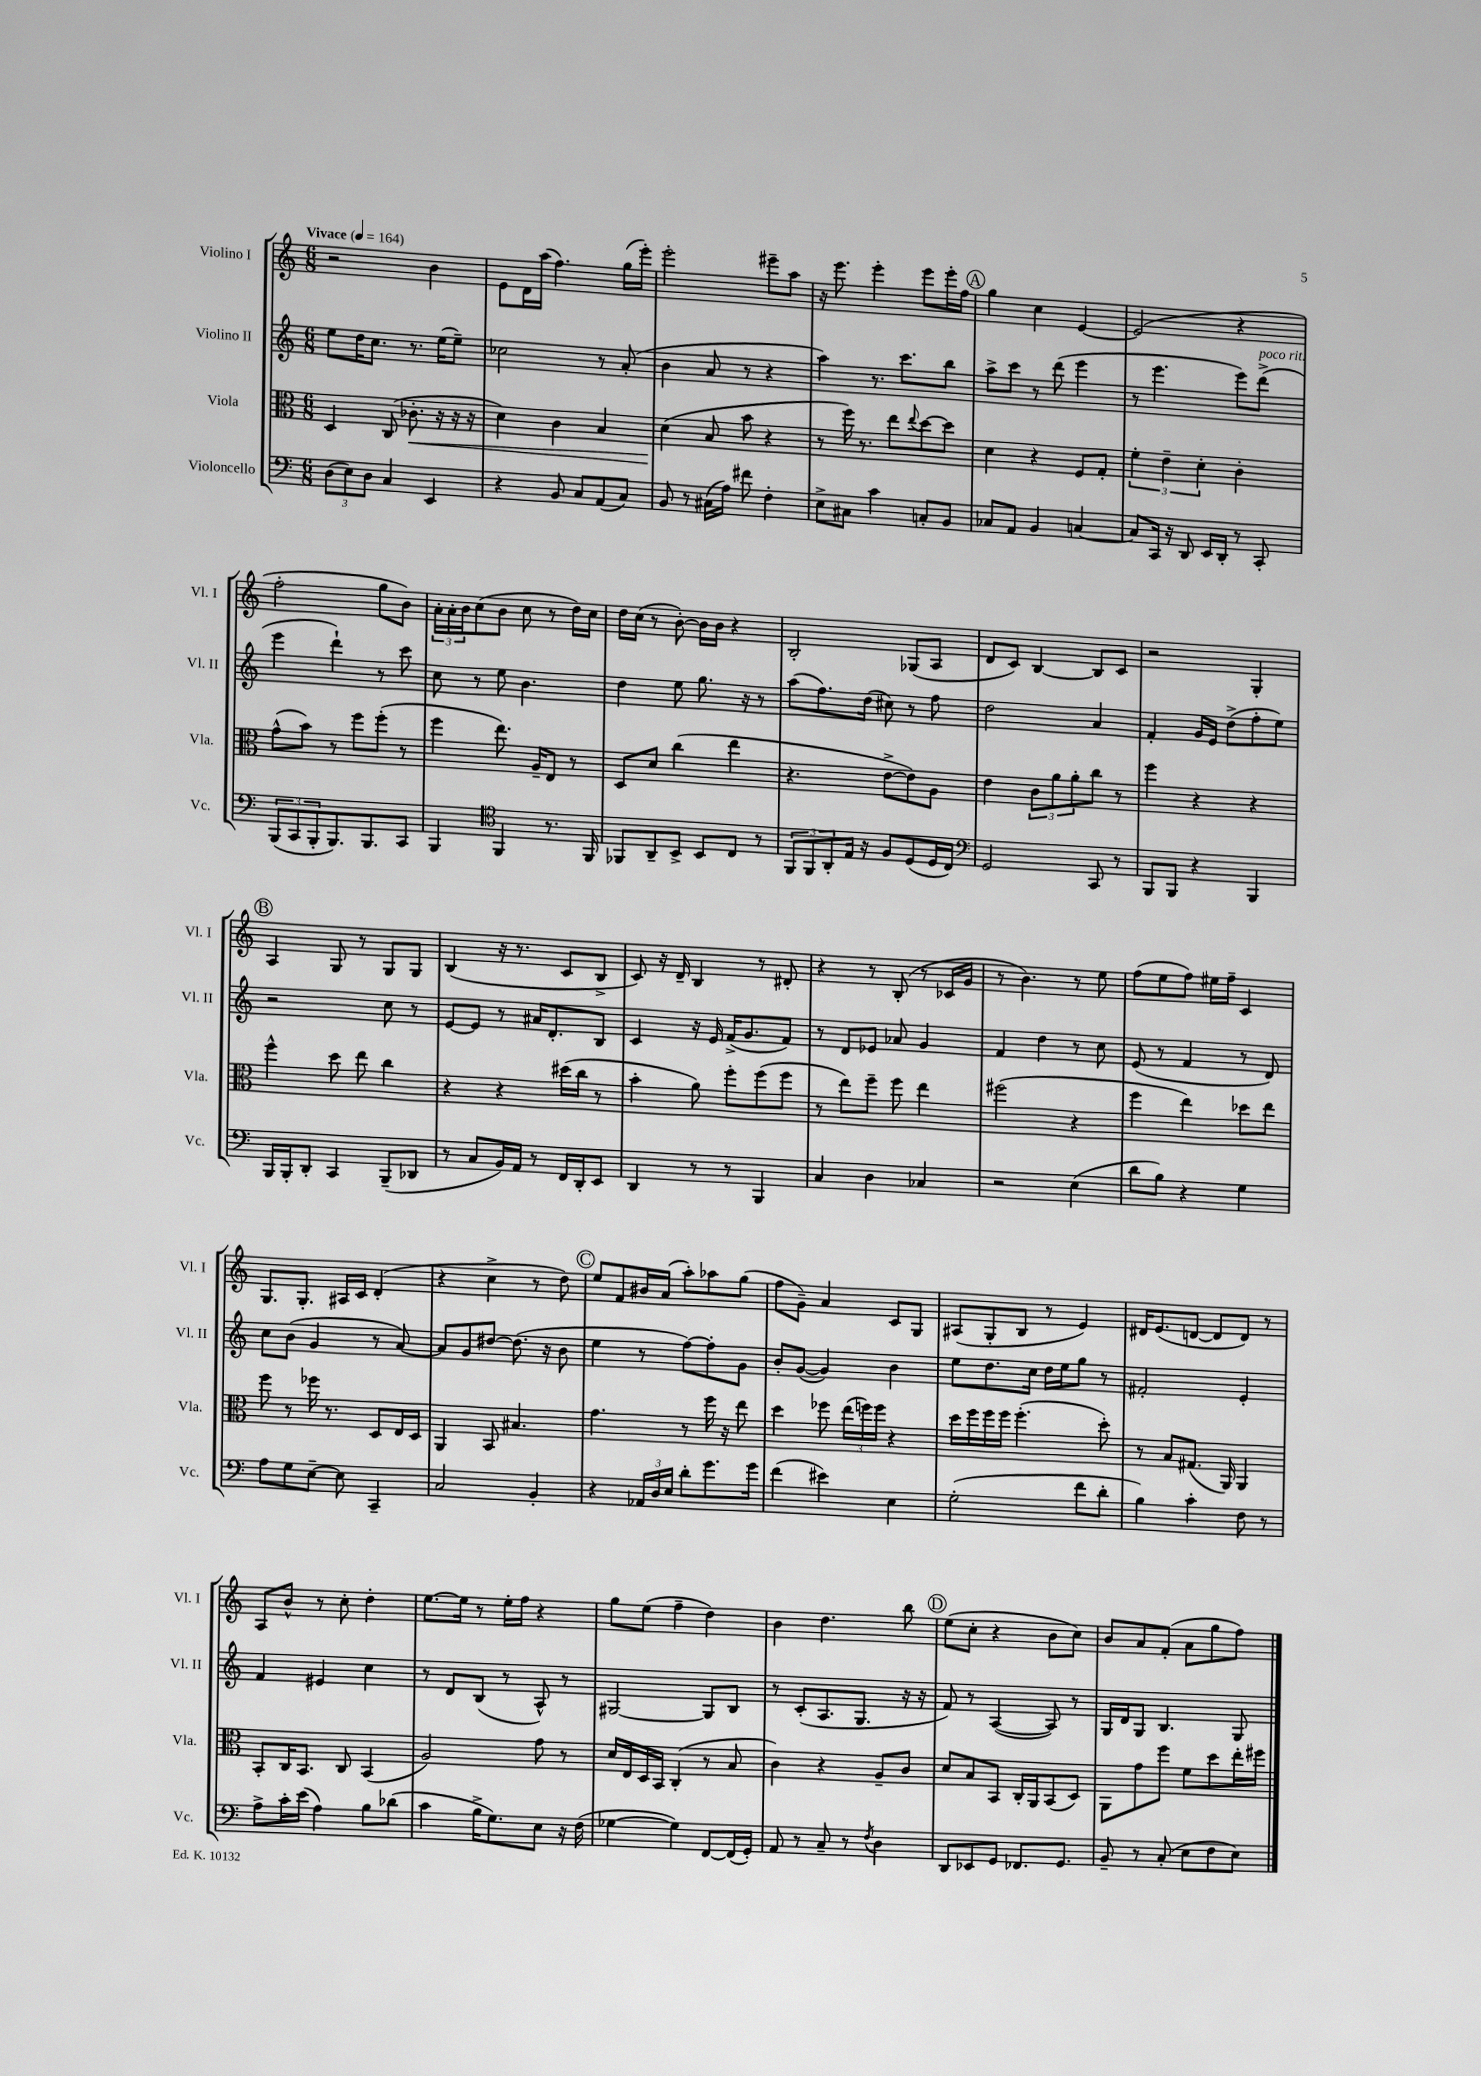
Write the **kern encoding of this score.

**kern	**kern	**dynam	**kern	**kern
*part4	*part3	*part3	*part2	*part1
*staff4	*staff3	*staff3	*staff2	*staff1
*I"Violoncello	*I"Viola	*	*I"Violino II	*I"Violino I
*I'Vc.	*I'Vla.	*	*I'Vl. II	*I'Vl. I
*clefF4	*clefC3	*	*clefG2	*clefG2
*k[]	*k[]	*	*k[]	*k[]
*M6/8	*M6/8	*	*M6/8	*M6/8
*MM164	*MM164	*	*MM164	*MM164
=1	=1	=1	=1	=1
!	!	!	!	!LO:TX:a:B:t=Vivace
(12D\L	4D/	.	8ee\L	2r
12E\)	.	.	.	.
.	.	.	16dd\K	.
12D\J	.	.	.	.
.	.	.	8.cc\J	.
4C/	(8C/	.	.	.
!	!	!LO:HP:b	!	!
.	8.c-X'\	<	8.r	.
4EE/	.	.	.	4b\
.	16r	.	(16ee\KL	.
.	16r	.	8ee~\J)	.
.	16r	.	.	.
=2	=2	=2	=2	=2
4r	4d\)	.	2cc-X\	8e\L
.	.	.	.	16d\L
.	.	.	.	(16aa\JJ
8BB/	4c\	.	.	4.ff\)
8C/L	.	.	.	.
(8AA/	4B/	.	8r	.
8C/J)	.	.	(8a'/	(16gg\LL
.	.	.	.	16eee'\JJ)
=3	=3	=3	=3	=3
8BB/	(4d\	.	4b\	2eee'\
8r	.	.	.	.
(16C#X\LL	8B/	[	8a/	.
16A\JJ)	.	.	.	.
8f#X\	8b\	.	8r	.
4F'\	4r	.	4r	8eee#X~\L
.	.	.	.	8aa\J
=4	=4	=4	=4	=4
8E^\L	8r	.	4aa\)	16r
.	.	.	.	8.eee\
8C#X\J	16ff\)	.	.	.
.	8.r	.	.	.
4c\	.	.	8.r	4eee'\
.	8ee\L	.	.	.
.	.	.	8.ccc\L	.
.	8qqee/	.	.	.
8Cn'/L	[8dd\	.	.	8eee\L
8BB/J	8dd\J]	.	8bb\J	16eee'\L
.	.	.	.	16ff\JJ
!!LO:REH:place=s1:t=A
=5	=5	=5	=5	=5
8C-X/L	4d\	.	8aa^\L	4gg\
8AA/J	.	.	8ccc\J	.
4BB/	4r	.	8r	4cc\
.	.	.	(8ddd\	.
[4Cn/	8F/L	.	4eee\	[4e/
.	8G'/J	.	.	.
=6	=6	=6	=6	=6
8C/L]	6f'\	.	8r	(2e/]
16CC/Jk	.	.	4.eee\	.
.	6e~\	.	.	.
16r	.	.	.	.
8DD/	.	.	.	.
.	6d'\	.	.	.
16EE/LL	.	.	.	.
16DD'/JJ	.	.	.	.
8r	4c'\	.	8eee\L)	4r
!	!	!	!LO:TX:a:i:t=poco rit.	!
8CC'/	.	.	(8ddd^\J	.
!!LO:LB:g=z
=7	=7	=7	=7	=7
(12BBB/L	(8g^^\L	.	4eee\	2ff'\
12CC/	.	.	.	.
.	8b\J)	.	.	.
12BBB'/	.	.	.	.
8.BBB/)	8r	.	4ddd`\)	.
.	8ff\L	.	.	.
8.BBB/	.	.	.	.
.	(8ff'\J	.	8r	8gg\L
8CC/J	8r	.	8ccc\	8b\J)
=8	=8	=8	=8	=8
4BBB/	4ff\	.	8cc\	24a'\LL
.	.	.	.	24a'\
.	.	.	.	24b\J
.	.	.	8r	(8cc\
*clefC4	*	*	*	*
4FF/	8.ee\)	.	8ee\	8b\J
.	.	.	4.b\	8cc\
.	16A~/KL	.	.	.
8.r	8E/J	.	.	8r
.	8r	.	.	16dd\LL)
16FF/	.	.	.	16cc\JJ
=9	=9	=9	=9	=9
8FF-X/L	8D/L	.	4dd\	16dd\LL
.	.	.	.	(16cc\JJ
8AA~/	8d/J	.	.	8r
8BB^/J	(4cc\	.	8ee\	[8b'\)
8BB/L	.	.	8.gg\	16b\LL]
.	.	.	.	16b\JJ
8C/J	4ee\	.	.	4r
.	.	.	16r	.
8r	.	.	8r	.
=10	=10	=10	=10	=10
12FF/L	4.r	.	(8aa\L	2B'/
12FF/	.	.	.	.
.	.	.	8.ff\)	.
12AA'/	.	.	.	.
16E/Jk	.	.	.	.
16r	.	.	(16dd\Jk	.
8F/L	[8e^\L	.	8cc#X\)	.
(8D/	8e\])	.	8r	(8G-X/L
16D/L	8A\J	.	8ff\	8A/J
16C/JJ)	.	.	.	.
=11	=11	=11	=11	=11
*clefF4	*	*	*	*
2GG/	4e\	.	2dd\	8d/L
.	.	.	.	8c/J)
.	12c\L	.	.	[4B/
.	12a\	.	.	.
.	12a'\	.	.	.
8CC/	8cc\J	.	4a/	8B/L]
8r	8r	.	.	8c/J
=12	=12	=12	=12	=12
8BBB/L	4ff\	.	4f'/	2r
8BBB/J	.	.	.	.
4r	4r	.	16g/LL	.
.	.	.	16e/JJ	.
.	.	.	(8dd^\L	.
4BBB/	4r	.	8ff'\	4G'/
.	.	.	8ee\J)	.
!!LO:LB:g=z
!!LO:REH:place=s1:t=B
=13	=13	=13	=13	=13
16BBB/LL	4ff^^\	.	2r	4A/
16BBB'/J	.	.	.	.
8DD'/J	.	.	.	.
4CC/	8dd\	.	.	8G/
.	8ee\	.	.	8r
(8BBB~/L	4cc\	.	8cc\	8G/L
8DD-X/J	.	.	8r	8G/J
=14	=14	=14	=14	=14
8r	4r	.	[8e/L	(4B/
8C/L	.	.	8e/J]	.
16BB/L)	4r	.	8r	16r
16AA/JJ	.	.	.	8.r
8r	.	.	16a#X/KL	.
.	.	.	8.d'/	.
16FF/LL	(16dd#X\LL	.	.	8c/L
16DD'/J	16cc\JJ	.	.	.
8EE/J	8r	.	8B/J	8B^/J
=15	=15	=15	=15	=15
4DD/	4b'\	.	4c/	8c/)
.	.	.	.	16r
.	.	.	.	16d~/
8r	8a\)	.	16r	4B/
.	.	.	16e/	.
8r	8ff'\L	.	(16f^/KL	.
.	.	.	8.g/	.
4BBB/	(8ff\	.	.	8r
.	8ff\J	.	8f/J)	8d#X'/
=16	=16	=16	=16	=16
4C/	8r	.	8r	4r
.	8ee\L)	.	8d/L	.
4D\	8ff~\J	.	8e-X/J	8r
.	8ff\	.	8a-X/	(8B'/
4C-X/	4ee\	.	4g/	8r
.	.	.	.	16c-X/LL
.	.	.	.	16g/JJ
=17	=17	=17	=17	=17
2r	(2ff#X\	.	4f/	8r
.	.	.	.	4.b\)
.	.	.	4dd\	.
(4E\	4r	.	8r	8r
.	.	.	8cc\	8ee\
=18	=18	=18	=18	=18
8d\L	4ff\	.	(8e/	(8ff\L
8B\J)	.	.	8r	8ee\
4r	4ee\)	.	4f/	8ff\J)
.	.	.	.	16ee#X\LL
.	.	.	.	16ff~\JJ
4G\	8dd-X\L	.	8r	4c/
.	8ee\J	.	8d/)	.
!!LO:LB:g=z
=19	=19	=19	=19	=19
8A\L	8ff\	.	8cc\L	8.G/L
8G\	8r	.	(8b\J	.
.	.	.	.	8.G'/J
[8E~\J	16ff-X\	.	4g/	.
.	8.r	.	.	.
8E\]	.	.	.	16A#X/LL
.	.	.	.	16c/JJ
4CC~/	8D/L	.	8r	(4d'/
.	16E/L	.	[8a/)	.
.	16D/JJ	.	.	.
=20	=20	=20	=20	=20
2C/	4AA/	.	8a/L]	4r
.	.	.	8g/	.
.	8BB/	.	[8dd#X/J	4cc^\
.	4.B#X/	.	(8.dd#\]	.
4BB'/	.	.	.	8r
.	.	.	16r	.
.	.	.	8b\	8dd\)
!!LO:REH:place=s1:t=C
=21	=21	=21	=21	=21
4r	4.g\	.	4ee\	8ee/L
.	.	.	.	8f/
24AA-X/LL	.	.	8r	16b#X/L
24D/	.	.	.	.
.	.	.	.	(16a/JJ
24E/JJ	.	.	.	.
8d'\L	8r	.	[8ff\L)	8aa'\L)
8.g\	16ff\	.	8ff'\]	8aa-X\
.	16r	.	.	.
.	8ee\	.	8g\J	(8gg\J
16g\Jk	.	.	.	.
=22	=22	=22	=22	=22
(4f\	4dd\	.	8b'/L	8ff\L
.	.	.	([8g/J	8g~\J)
4e#X\)	8ff-X\	.	4g/])	4a/
.	(24ee\LL	.	.	.
.	24ffn\)	.	.	.
.	24ff\JJ	.	.	.
4E\	4r	.	4b\	8c/L
.	.	.	.	8G/J
=23	=23	=23	=23	=23
(2G'\	16dd\LL	.	8ee\L	(8A#X/L
.	16ff\	.	.	.
.	16ff\	.	8.dd\	8G'/
.	16ff\JJ	.	.	.
.	(4.ff'\	.	.	8B/J
.	.	.	16cc\Jk	.
.	.	.	16dd\LL	8r
.	.	.	16ee\J	.
8f\L	.	.	8gg\J	4e/)
8d'\J	8dd'\)	.	8r	.
=24	=24	=24	=24	=24
4B\)	8r	.	2f#X'/	16d#X/KL
.	.	.	.	(8.e/
.	8B/L	.	.	.
4c'\	(8.G#X/J	.	.	[8dn/J
.	.	.	.	8d/L]
.	16AA/)	.	.	.
8F\	4AA/	.	4e'/	8d/J)
8r	.	.	.	8r
!!LO:LB:g=z
=25	=25	=25	=25	=25
8A^\L	8BB'/L	.	4f/	8A/L
16c'\L	16C/K	.	.	8b^^/J
(16e\JJ	8.BB/J	.	.	.
4A\)	.	.	4e#X/	8r
.	8C/	.	.	8cc'\
8B\L	(4BB/	.	4cc\	4dd'\
(8d-X\J	.	.	.	.
=26	=26	=26	=26	=26
4c\	2A/)	.	8r	[8.ee\L
.	.	.	8d/L	.
.	.	.	.	16ee\Jk]
16B^\KL	.	.	(8B/J	8r
8.G\)	.	.	.	.
.	.	.	8r	16ee'\LL
.	.	.	.	16ff\JJ
8E\J	8g\	.	8A^^/)	4r
16r	8r	.	8r	.
(16F\	.	.	.	.
=27	=27	=27	=27	=27
[4G-X\	16d/LL	.	[2G#X/	8gg\L
.	16E/	.	.	.
.	16D/	.	.	(8ee\J
.	16BB/JJ	.	.	.
4G-\])	(4C'/	.	.	4ff~\
[8FF/L	8r	.	8G#/L]	4dd\)
(16FF/L]	8B/	.	8B/J	.
16GG'/JJ)	.	.	.	.
=28	=28	=28	=28	=28
8AA/	4c\)	.	8r	4b\
8r	.	.	(8c'/L	.
8C~/	4r	.	8.A/	4.dd\
8r	.	.	.	.
.	.	.	8.G/J	.
8qF/	.	.	.	.
4D\	8A~/L	.	.	.
.	8c/J	.	16r	8bb\
.	.	.	16r	.
!!LO:REH:place=s1:t=D
=29	=29	=29	=29	=29
8DD/L	8d/L	.	8f/)	(8ee\L
8EE-X/	8B/	.	8r	8cc'\J
8GG/J	8BB/J	.	([4A/	4r
8.FF-X/L	16C'/LL	.	.	.
.	16AA/J	.	.	.
.	(8BB/	.	8A/])	8b\L
8.GG/J	.	.	.	.
.	8D/J)	.	8r	8cc\J)
=30	=30	=30	=30	=30
8BB~/	8AA\L	.	16G/LL	8b/L
.	.	.	16d/J	.
8r	8g\	.	8G/J	8a/
(8C'/	8ff\J	.	4.B/	(8f'/J
8E\L	8f\L	.	.	8a\L
8F\	8dd\	.	.	8gg\
8E\J)	16ee'\L	.	8G/	8ff\J)
.	16ff#X\JJ	.	.	.
==	==	==	==	==
*-	*-	*-	*-	*-
